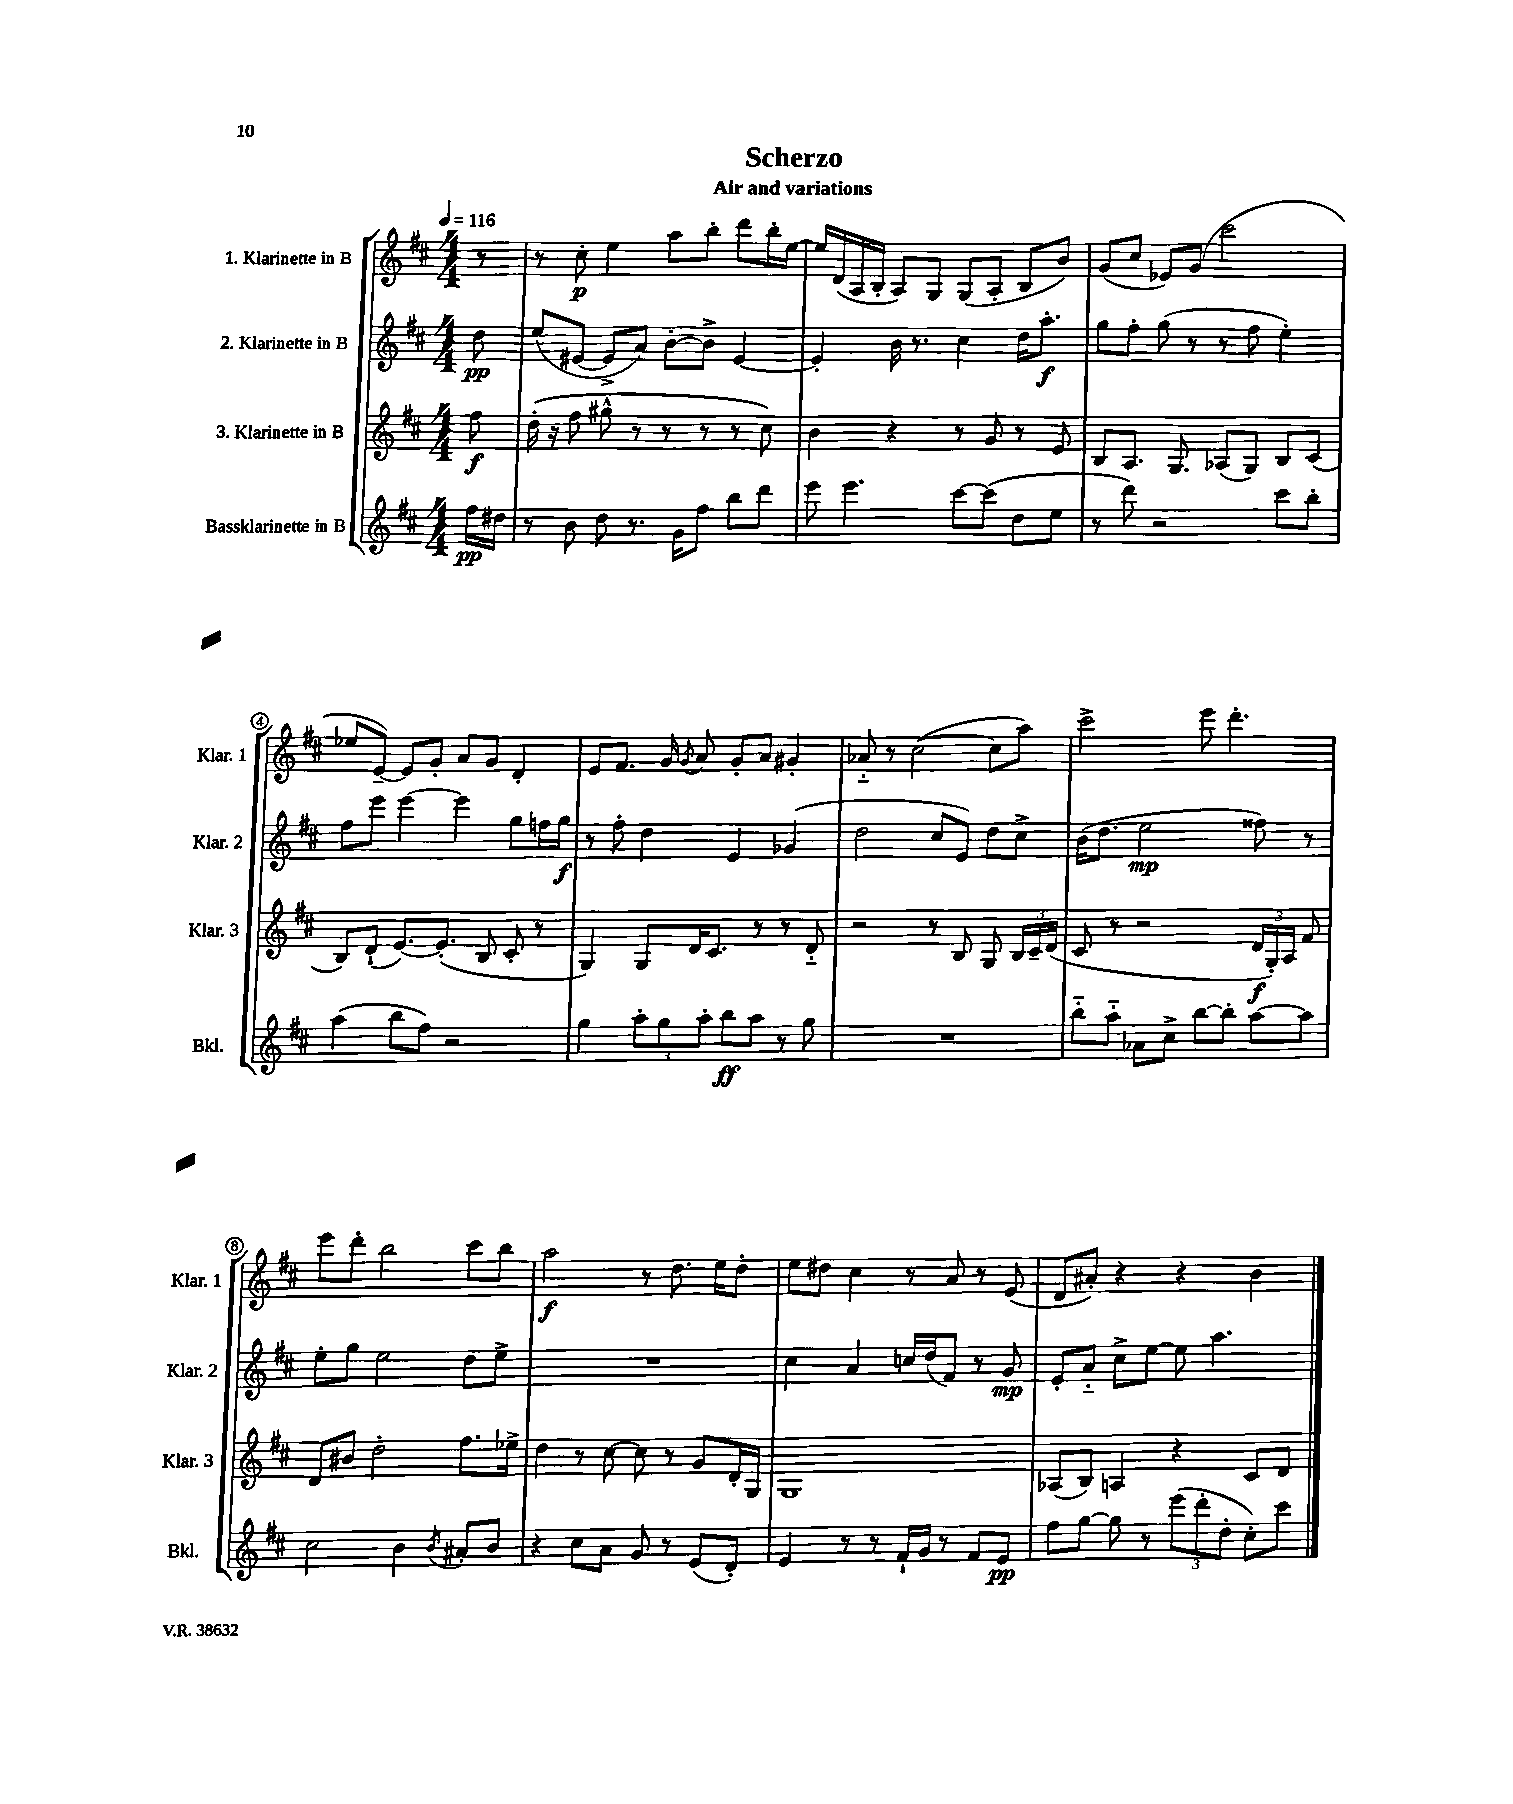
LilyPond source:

\header { title = "Scherzo" subtitle = "Air and variations" }
<<
\new StaffGroup <<
\new Staff = "s0" \with { instrumentName = "1. Klarinette in B" shortInstrumentName = "Klar. 1" } {
    \clef treble \key d \major \numericTimeSignature \time 4/4 \partial 8 \tempo 4 = 116
    \autoBeamOff r8 |
    r8 cis''8-.\p e''4 a''8[ b''8]-. d'''8[ b''16-. e''16]~ |
    e''16[ d'16( a16 b16]-. a8[) g8] g8[( a8]-. b8[ b'8]) |
    g'8[( cis''8] ees'8[) g'8]( cis'''2 |
    ees''8[ e'8]~--) e'8[ g'8]-. a'8[ g'8] d'4-. |
    e'8[ fis'8.] g'16 \acciaccatura { g'8 } a'8 g'8[-. a'8] gis'4-. |
    aes'8-_ r8 cis''2~( cis''8[ a''8]) |
    cis'''2-> e'''8 d'''4.-. |
    e'''8[ d'''8]-. b''2 cis'''8[ b''8] |
    a''2\f r8 d''8. e''16[ d''8]-. |
    e''8[ dis''8] cis''4 r8 a'8 r8 e'8( |
    d'8[ ais'8]-.) r4 r4 b'4 \bar "|." |
}
\new Staff = "s1" \with { instrumentName = "2. Klarinette in B" shortInstrumentName = "Klar. 2" } {
    \clef treble \key d \major \numericTimeSignature \time 4/4 \partial 8
    \autoBeamOff d''8\pp |
    e''8[( eis'8]~ eis'8[-> a'8]) b'8[~-. b'8]-> eis'4~ |
    eis'4-. b'16 r8. cis''4 d''16[ a''8.]-.\f |
    g''8[ fis''8]-. g''8( r8 r8 fis''8 e''4-.) |
    fis''8[ e'''8] e'''4~ e'''4 g''8[ f''16 g''16]\f |
    r8 fis''8-. d''4 e'4 ges'4( |
    d''2 cis''8[ e'8]) d''8[ cis''8]-> |
    b'16[( d''8.] e''2\mp fisis''8) r8 |
    e''8[-. g''8] e''2 d''8[ e''8]-> |
    R1 |
    cis''4 a'4 c''16[ d''16( fis'8]) r8 g'8\mp |
    e'8[-. a'8]-_ cis''8[-> e''8]~ e''8 a''4. \bar "|." |
}
\new Staff = "s2" \with { instrumentName = "3. Klarinette in B" shortInstrumentName = "Klar. 3" } {
    \clef treble \key d \major \numericTimeSignature \time 4/4 \partial 8
    \autoBeamOff fis''8\f |
    d''16-.( r16 fis''8 gis''8-^ r8 r8 r8 r8 cis''8) |
    b'4 r4 r8 g'8 r8 e'8 |
    b8[ a8.] g8. aes8[( g8]) b8[ cis'8]( |
    b8[) d'8]-!( e'8.[~) e'8.]-.( b8 cis'8-. r8 |
    g4) g8[ d'16 cis'8.] r8 r8 d'8-_ |
    r2 r8 b8 g8 \tuplet 3/2 { b16[ cis'16-- d'16]( } |
    cis'8 r8 r2 \tuplet 3/2 { d'16[\f g16-.) a16] } fis'8 |
    d'8[ bis'8] d''2-. fis''8.[ ees''16]-> |
    d''4 r8 cis''8~ cis''8 r8 g'8[ d'16-. g16] |
    g1 |
    aes8[( b8]) a4 r4 cis'8[ d'8] \bar "|." |
}
\new Staff = "s3" \with { instrumentName = "Bassklarinette in B" shortInstrumentName = "Bkl." } {
    \clef treble \key d \major \numericTimeSignature \time 4/4 \partial 8
    \autoBeamOff fis''16[\pp dis''16] |
    r8 b'8 d''8 r8. g'16[ fis''8] b''8[ d'''8] |
    e'''8 e'''4. cis'''8[~ cis'''8]( d''8[ e''8] |
    r8 d'''8) r2 cis'''8[ b''8]-. |
    a''4( b''8[ fis''8]) r2 |
    g''4 \tuplet 3/2 { a''8[-. g''8 a''8]-. } b''8[\ff a''8] r8 g''8 |
    R1 |
    b''8[-_ a''8]-_ aes'8[ cis''8]-> b''8[~ b''8]-. a''8[~ a''8] |
    cis''2 b'4 \acciaccatura { b'8 } ais'8[-. b'8] |
    r4 cis''8[ a'8] g'8 r8 e'8[( d'8]-.) |
    e'4 r8 r8 fis'16[-! g'16] r8 fis'8[ e'8]\pp |
    fis''8[ g''8]~ g''8 r8 \tuplet 3/2 { e'''8[( d'''8-. d''8]-. } cis''8[-.) cis'''8] \bar "|." |
}
>>
>>
\layout { \context { \Score \override BarNumber.stencil = #(make-stencil-circler 0.1 0.3 ly:text-interface::print) } }
